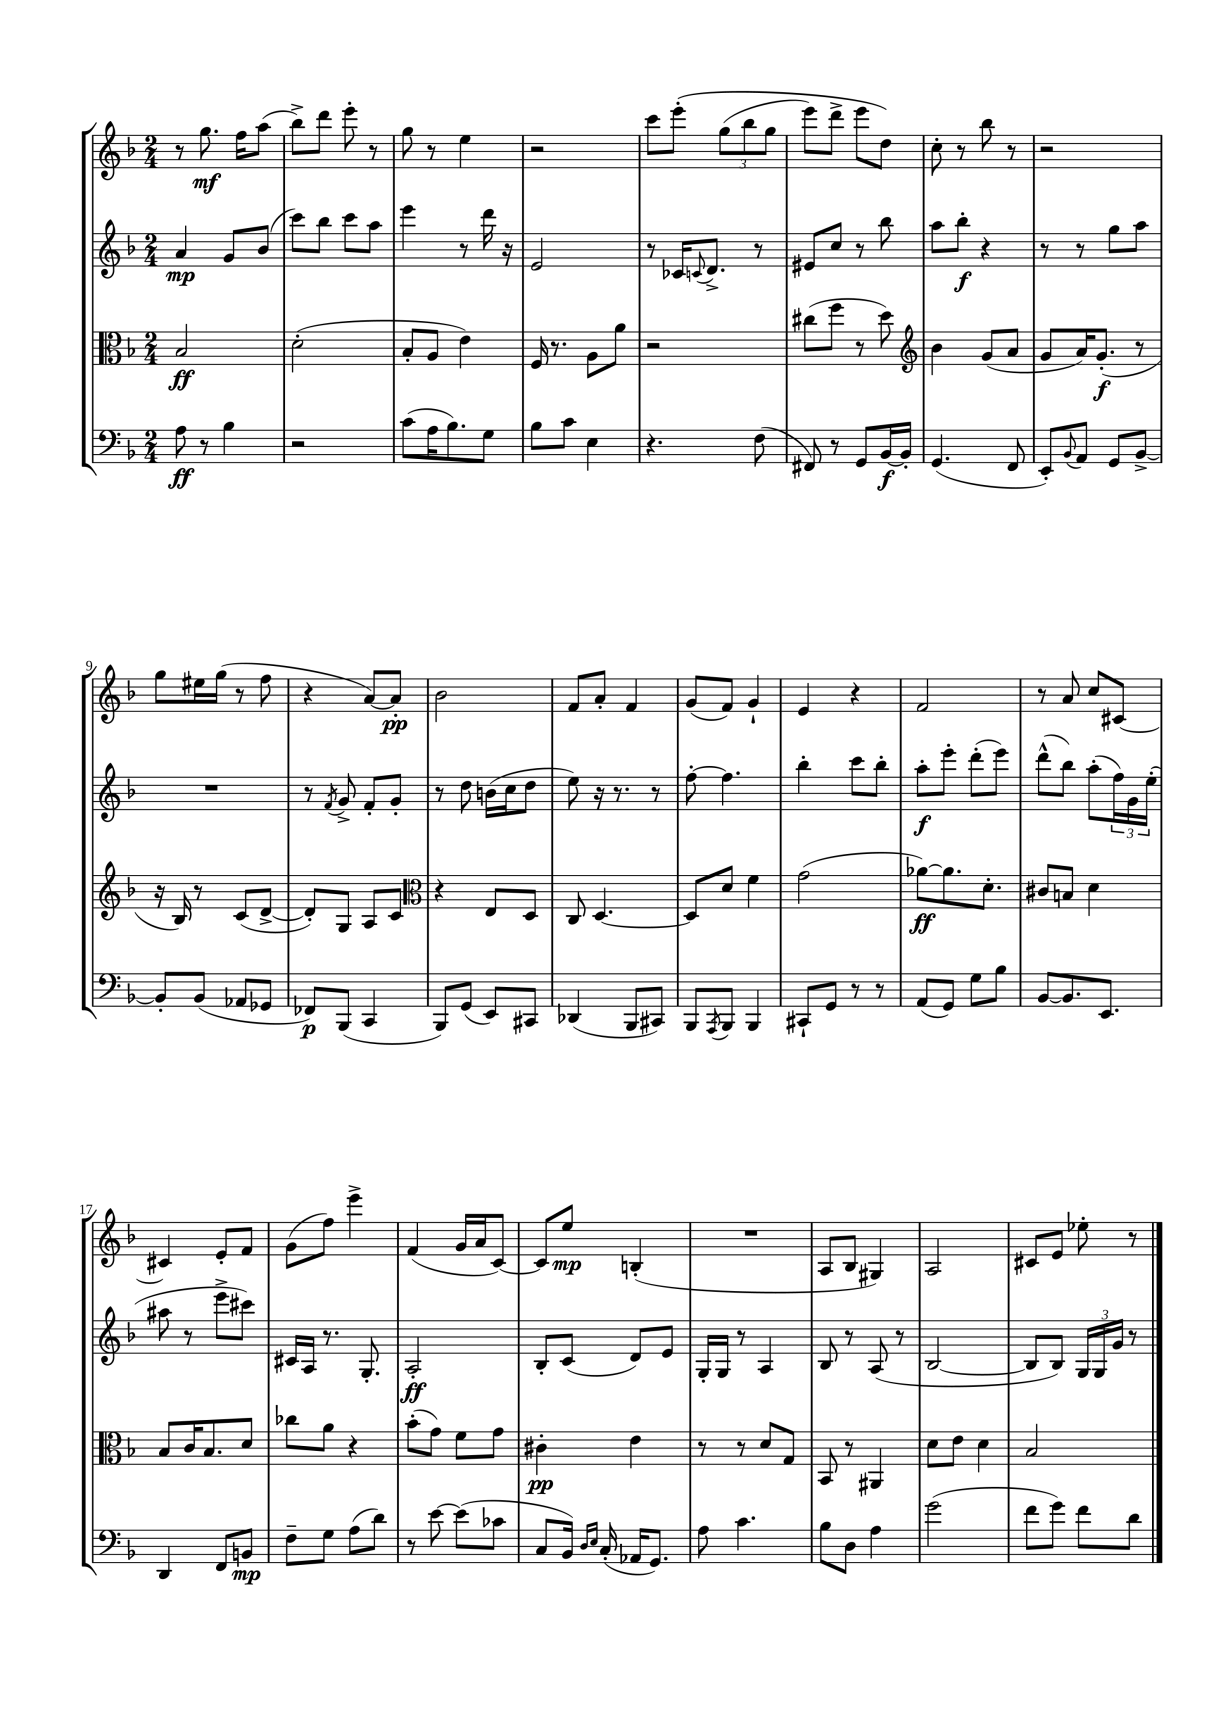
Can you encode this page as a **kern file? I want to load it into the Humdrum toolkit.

**kern	**dynam	**kern	**dynam	**kern	**dynam	**kern	**dynam
*part4	*part4	*part3	*part3	*part2	*part2	*part1	*part1
*staff4	*staff4	*staff3	*staff3	*staff2	*staff2	*staff1	*staff1
*clefF4	*	*clefC3	*	*clefG2	*	*clefG2	*
*k[b-]	*	*k[b-]	*	*k[b-]	*	*k[b-]	*
*M2/4	*	*M2/4	*	*M2/4	*	*M2/4	*
=1	=1	=1	=1	=1	=1	=1	=1
8A\	ff	2B-/	ff	4a/	mp	8r	.
8r	.	.	.	.	.	8.gg\	mf
4B-\	.	.	.	8g/L	.	.	.
.	.	.	.	.	.	16ff\KL	.
.	.	.	.	(8b-/J	.	(8aa\J	.
=2	=2	=2	=2	=2	=2	=2	=2
2r	.	(2d'\	.	8ccc\L)	.	8bb-^\L)	.
.	.	.	.	8bb-\J	.	8ddd\J	.
.	.	.	.	8ccc\L	.	8eee'\	.
.	.	.	.	8aa\J	.	8r	.
=3	=3	=3	=3	=3	=3	=3	=3
(8c\L	.	8B-'/L	.	4eee\	.	8gg\	.
16A\K	.	8A/J	.	.	.	8r	.
8.B-\)	.	.	.	.	.	.	.
.	.	4e\)	.	8r	.	4ee\	.
8G\J	.	.	.	16ddd\	.	.	.
.	.	.	.	16r	.	.	.
=4	=4	=4	=4	=4	=4	=4	=4
8B-\L	.	16F/	.	2e/	.	2r	.
.	.	8.r	.	.	.	.	.
8c\J	.	.	.	.	.	.	.
4E\	.	8A\L	.	.	.	.	.
.	.	8a\J	.	.	.	.	.
=5	=5	=5	=5	=5	=5	=5	=5
4.r	.	2r	.	8r	.	8ccc\L	.
.	.	.	.	16c-X/KL	.	(8eee'\J	.
.	.	.	.	8qqcn/	.	.	.
.	.	.	.	8.d^/J	.	.	.
.	.	.	.	.	.	(12gg\L	.
.	.	.	.	.	.	12bb-\	.
(8F\	.	.	.	8r	.	.	.
.	.	.	.	.	.	12gg\J	.
=6	=6	=6	=6	=6	=6	=6	=6
8FF#X/)	.	(8cc#X\L	.	8e#X/L	.	8eee\L)	.
8r	.	8ff\J	.	8cc/J	.	8ddd^\J	.
8GG/L	.	8r	.	8r	.	8eee\L	.
[16BB-/L	f	8dd\)	.	8bb-\	.	8dd\J)	.
16BB-'/JJ]	.	.	.	.	.	.	.
=7	=7	=7	=7	=7	=7	=7	=7
*	*	*clefG2	*	*	*	*	*
(4.GG/	.	4b-\	.	8aa\L	.	8cc'\	.
.	.	.	.	8bb-'\J	f	8r	.
.	.	(8g/L	.	4r	.	8bb-\	.
8FF/	.	8a/J	.	.	.	8r	.
=8	=8	=8	=8	=8	=8	=8	=8
8EE'/L)	.	8g/L	.	8r	.	2r	.
8qqBB-/	.	.	.	.	.	.	.
8AA/J	.	16a/K)	.	8r	.	.	.
.	.	(8.g'/J	f	.	.	.	.
8GG/L	.	.	.	8gg\L	.	.	.
[8BB-^/J	.	8r	.	8aa\J	.	.	.
!!LO:LB:g=z
=9	=9	=9	=9	=9	=9	=9	=9
8BB-'/L]	.	16r	.	2r	.	8gg\L	.
.	.	16B-/)	.	.	.	.	.
(8BB-/J	.	8r	.	.	.	16ee#X\L	.
.	.	.	.	.	.	(16gg\JJ	.
8AA-X/L	.	(8c/L	.	.	.	8r	.
8GG-X/J	.	[8d^/J	.	.	.	8ff\	.
=10	=10	=10	=10	=10	=10	=10	=10
8FF-X/L)	p	8d'/L])	.	8r	.	4r	.
.	.	.	.	8qf/	.	.	.
(8BBB-/J	.	8G/J	.	8g^/	.	.	.
4CC/	.	8A/L	.	8f'/L	.	[8a/L)	.
.	.	8c/J	.	8g'/J	.	8a'/J]	pp
=11	=11	=11	=11	=11	=11	=11	=11
*	*	*clefC3	*	*	*	*	*
8BBB-/L)	.	4r	.	8r	.	2b-\	.
(8GG/J	.	.	.	8dd\	.	.	.
8EE/L)	.	8E/L	.	(16bn\LL	.	.	.
.	.	.	.	16cc\J	.	.	.
8CC#X/J	.	8D/J	.	8dd\J	.	.	.
=12	=12	=12	=12	=12	=12	=12	=12
(4DD-X/	.	8C/	.	8ee\)	.	8f/L	.
.	.	[4.D/	.	16r	.	8a'/J	.
.	.	.	.	8.r	.	.	.
8BBB-/L	.	.	.	.	.	4f/	.
8CC#X/J)	.	.	.	8r	.	.	.
=13	=13	=13	=13	=13	=13	=13	=13
8BBB-/L	.	8D/L]	.	[8ff'\	.	(8g/L	.
8qAAA/	.	.	.	.	.	.	.
8BBB-/J	.	8d/J	.	4.ff\]	.	8f/J)	.
4BBB-/	.	4f\	.	.	.	4g`/	.
=14	=14	=14	=14	=14	=14	=14	=14
8CC#X`/L	.	(2g\	.	4bb-'\	.	4e/	.
8GG/J	.	.	.	.	.	.	.
8r	.	.	.	8ccc\L	.	4r	.
8r	.	.	.	8bb-'\J	.	.	.
=15	=15	=15	=15	=15	=15	=15	=15
(8AA/L	.	[8a-X\L)	ff	8aa'\L	f	2f/	.
8GG/J)	.	8.a-\]	.	8eee'\J	.	.	.
8G\L	.	.	.	(8ddd'\L	.	.	.
.	.	8.d'\J	.	.	.	.	.
8B-\J	.	.	.	8eee\J)	.	.	.
=16	=16	=16	=16	=16	=16	=16	=16
[8BB-/L	.	8c#X/L	.	(8ddd^^\L	.	8r	.
8.BB-/]	.	8Bn/J	.	8bb-\J)	.	8a/	.
.	.	4d\	.	(8aa'\L	.	8cc/L	.
8.EE/J	.	.	.	.	.	.	.
.	.	.	.	24ff\L)	.	[8c#X/J	.
.	.	.	.	24g\	.	.	.
.	.	.	.	(24ee'\JJ	.	.	.
!!LO:LB:g=z
=17	=17	=17	=17	=17	=17	=17	=17
4DD/	.	8B-/L	.	8aa#X\	.	4c#X/]	.
.	.	16c/K	.	8r	.	.	.
.	.	8.B-/	.	.	.	.	.
8FF/L	.	.	.	8eee^\L	.	8e'/L	.
8BBn/J	mp	8d/J	.	8ccc#X\J)	.	8f/J	.
=18	=18	=18	=18	=18	=18	=18	=18
8F~\L	.	8cc-X\L	.	16c#X/LL	.	(8g\L	.
.	.	.	.	16A/JJ	.	.	.
8G\J	.	8a\J	.	8.r	.	8ff\J)	.
(8A\L	.	4r	.	.	.	4eee^\	.
.	.	.	.	8.G'/	.	.	.
8d\J)	.	.	.	.	.	.	.
=19	=19	=19	=19	=19	=19	=19	=19
8r	.	(8b-'\L	.	2A'/	ff	(4f/	.
[8e\	.	8g\J)	.	.	.	.	.
(8e\L]	.	8f\L	.	.	.	16g/LL	.
.	.	.	.	.	.	16a/J	.
8c-X\J	.	8g\J	.	.	.	[8c/J)	.
=20	=20	=20	=20	=20	=20	=20	=20
8C/L	.	4c#X'\	pp	8B-'/L	.	8c/L]	.
16BB-/Jk)	.	.	.	(8c/J	.	8ee/J	mp
16qqD/LL	.	.	.	.	.	.	.
16qqE/JJ	.	.	.	.	.	.	.
(16C'/	.	.	.	.	.	.	.
16AA-X/KL	.	4e\	.	8d/L)	.	(4Bn'/	.
8.GG/J)	.	.	.	.	.	.	.
.	.	.	.	8e/J	.	.	.
=21	=21	=21	=21	=21	=21	=21	=21
8A\	.	8r	.	16G'/LL	.	2r	.
.	.	.	.	16G/JJ	.	.	.
4.c\	.	8r	.	8r	.	.	.
.	.	8d/L	.	4A/	.	.	.
.	.	8G/J	.	.	.	.	.
=22	=22	=22	=22	=22	=22	=22	=22
8B-\L	.	8BB-/	.	8B-/	.	8A/L	.
8D\J	.	8r	.	8r	.	8B-/J	.
4A\	.	4AA#X/	.	(8A/	.	4G#X/)	.
.	.	.	.	8r	.	.	.
=23	=23	=23	=23	=23	=23	=23	=23
(2g\	.	8d\L	.	[2B-/	.	2A/	.
.	.	8e\J	.	.	.	.	.
.	.	4d\	.	.	.	.	.
=24	=24	=24	=24	=24	=24	=24	=24
8f\L	.	2B-/	.	8B-/L]	.	8c#X/L	.
8g\J)	.	.	.	8B-/J)	.	8e/J	.
8f\L	.	.	.	24G/LL	.	8ee-X'\	.
.	.	.	.	24G/	.	.	.
.	.	.	.	24g/JJ	.	.	.
8d\J	.	.	.	8r	.	8r	.
==	==	==	==	==	==	==	==
*-	*-	*-	*-	*-	*-	*-	*-
